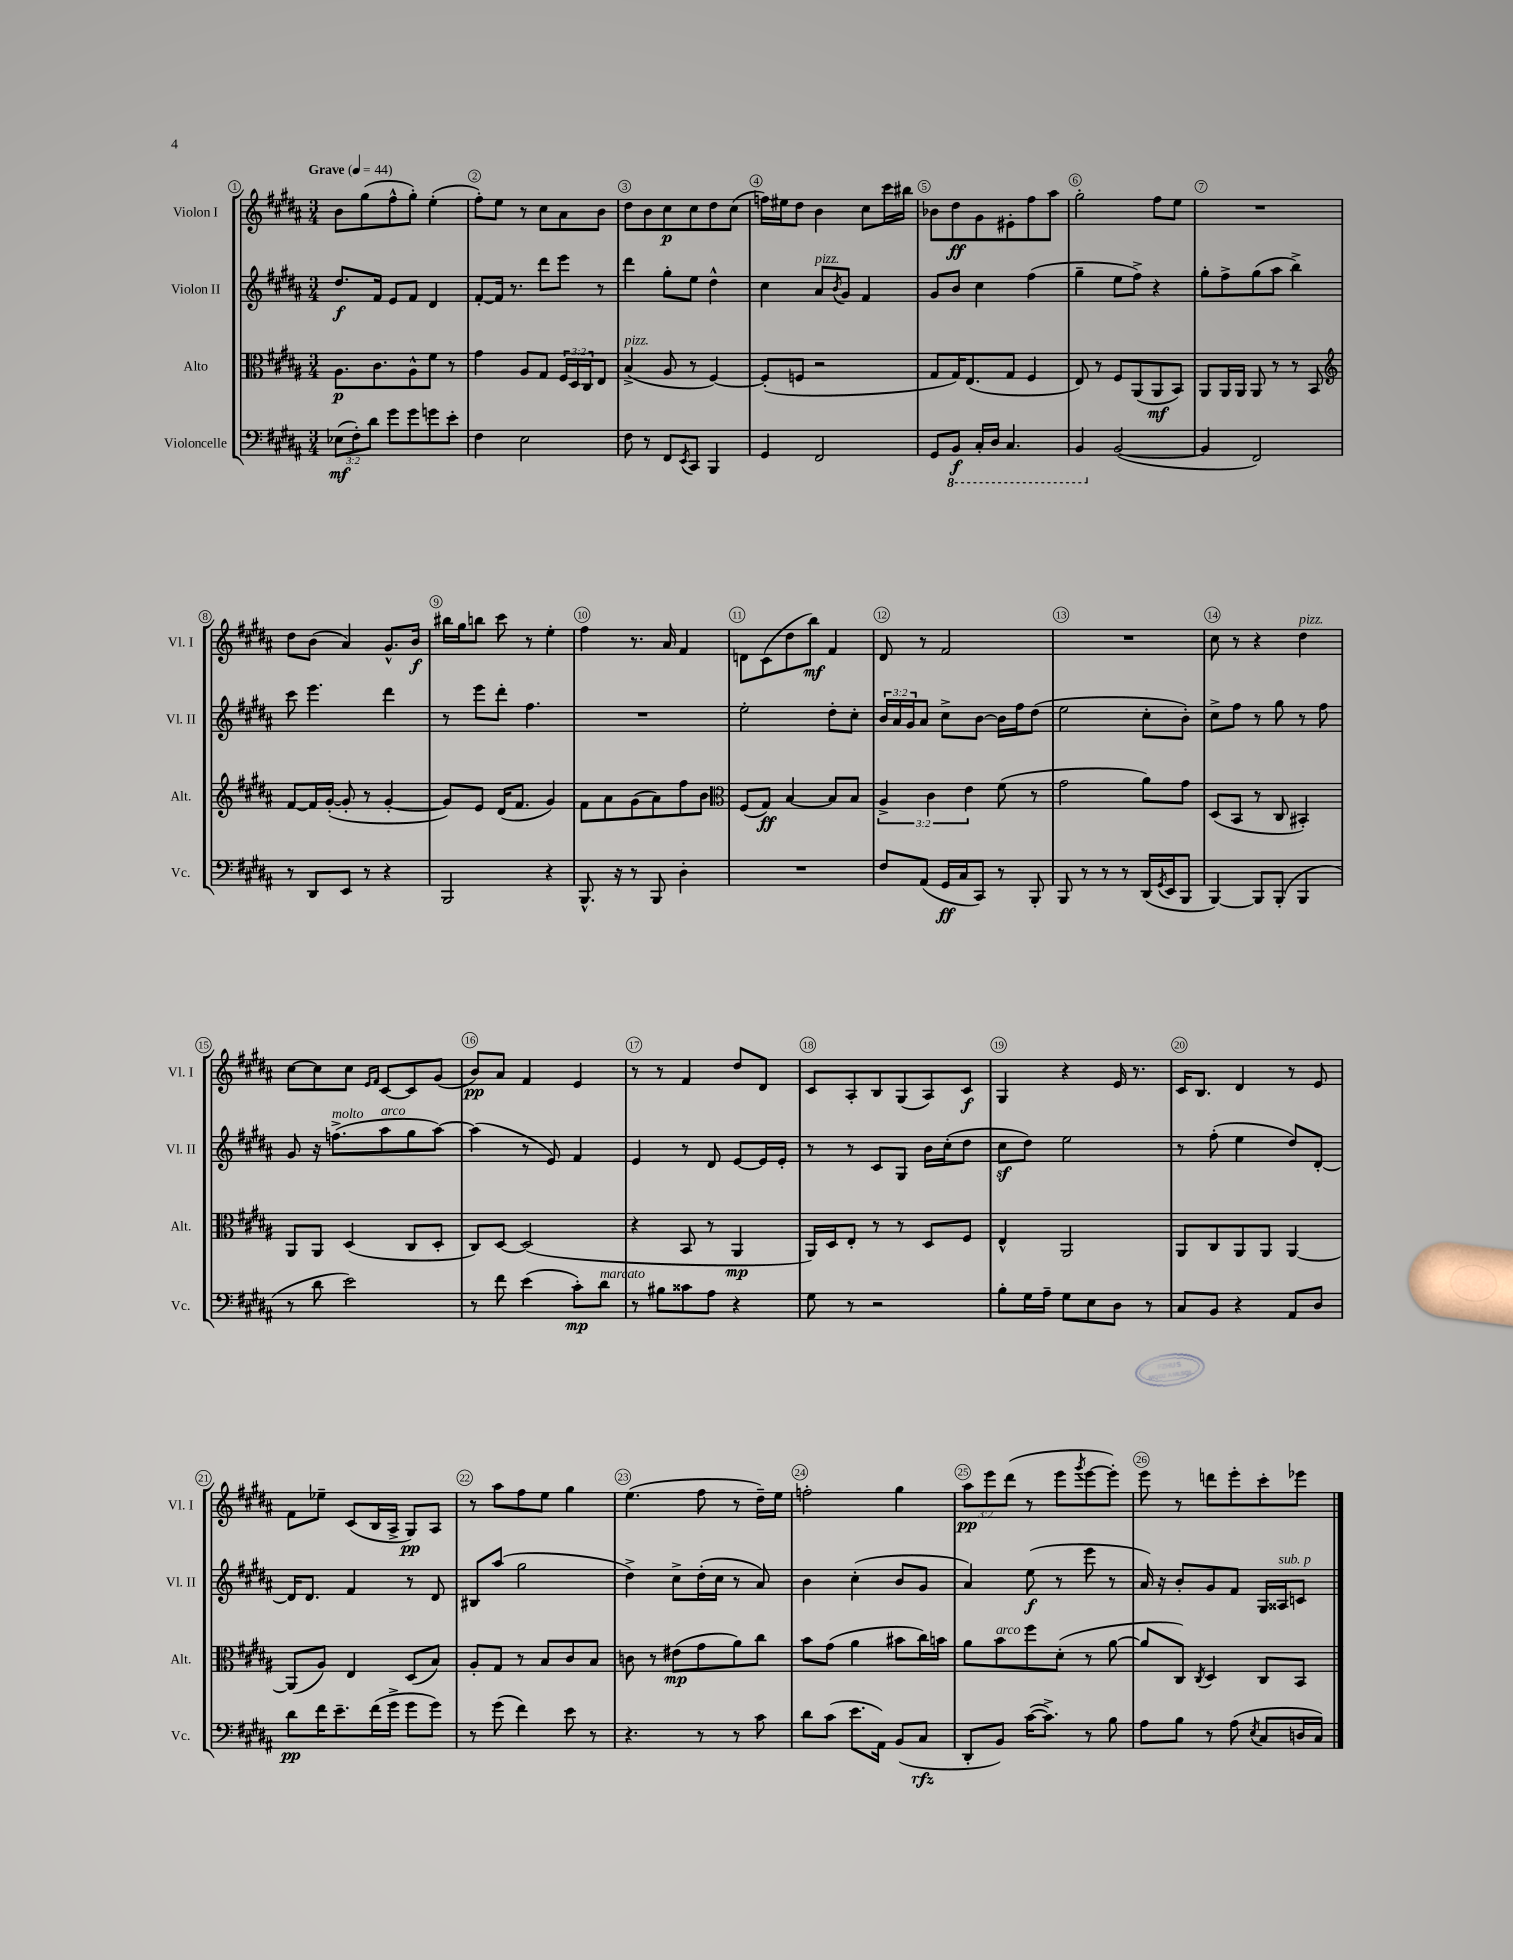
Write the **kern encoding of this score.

**kern	**kern	**kern	**kern
*staff4	*staff3	*staff2	*staff1
*clefF4	*clefC3	*clefG2	*clefG2
*k[f#c#g#d#a#]	*k[f#c#g#d#a#]	*k[f#c#g#d#a#]	*k[f#c#g#d#a#]
*M3/4	*M3/4	*M3/4	*M3/4
*MM44	*MM44	*MM44	*MM44
(12E-\L	8.A#\L	8.dd#/L	8b\L
12F#'\)	.	.	.
.	.	.	(8gg#\
12d#\J	.	.	.
.	8.c#\	16f#/Jk	.
8g#\L	.	8e/L	8ff#^^\
8g#\	8A#^^\	8f#/J	8gg#'\J)
8g\	8f#\J	4d#/	(4ee'\
8e'\J	8r	.	.
=	=	=	=
4F#\	4g#\	[8f#'/L	8ff#'\L)
.	.	16f#/]Jk	8ee\J
.	.	8.r	.
2E\	8A#/L	.	8r
.	8G#/J	8ddd#\L	8cc#\L
.	24F#/LL	8eee\J	8a#\
.	24D#/	.	.
.	24C#/J	.	.
.	8E/J	8r	8b\J
=	=	=	=
8F#\	(4B^/	4ddd#\	8dd#\L
8r	.	.	8b\
8FF#/L	8A#/	8gg#'\L	8cc#\
8qEE/	.	.	.
8CC#/J	8r	8ee\J	8cc#\
4BBB/	[4F#/)	4dd#^^\	8dd#\
.	.	.	(8cc#\J
=	=	=	=
4GG#/	(8F#'/]L	4cc#\	16ff\LL)
.	.	.	16ee#\J
.	8F/J	.	8dd#\J
2FF#/	2r	8a#/L	4b\
.	.	8qb/	.
.	.	8g#/J	.
.	.	4f#/	8cc#\L
.	.	.	16ccc#\L
.	.	.	16bb#\JJ
=	=	=	=
8GG#/L	8G#/L	8g#/L	8b-\L
8BBB/J	16G#/K)	8b/J	8dd#\
.	(8.E/	.	.
16CC#'/LL	.	4cc#\	8g#\
16DD#/JJ	.	.	.
4.CC#/	8G#/J	.	8e#'\
.	4F#/	(4ff#\	8ff#\
.	.	.	8aa#\J
=	=	=	=
4BBB/	8E/)	4gg#~\	2gg#'\
.	8r	.	.
([2BB/	8F#/L	8ee\L	.
.	(8AA#/	8ff#^\J)	.
.	8AA#/	4r	8ff#\L
.	8BB/J)	.	8ee\J
=	=	=	=
4BB/]	8AA#/L	8gg#'\L	2.r
.	16AA#/L	8ff#^\	.
.	16AA#/JJ	.	.
2FF#/)	8AA#/	(8gg#\	.
.	8r	8aa#\J	.
.	8r	4bb^\)	.
.	8BB/	.	.
=	=	=	=
*	*clefG2	*	*
8r	[8f#/L	8ccc#\	8dd#\L
8DD#/L	16f#/]L	4.eee\	(8b\J
.	([16g#'/JJ	.	.
8EE/J	8g#'/]	.	4a#/)
8r	8r	.	.
4r	[4g#'/	4ddd#\	8.g#^^/L
.	.	.	16b/Jk
=	=	=	=
2BBB/	8g#/]L)	8r	16bb#\LL
.	.	.	16gg#\J
.	8e/J	8eee\L	8bb\J
.	(16d#/LK	8ddd#'\J	8ccc#\
.	8.f#/J	.	.
.	.	4.ff#\	8r
4r	4g#/)	.	4ee'\
=	=	=	=
8.BBB^^/	8f#\L	2.r	4ff#\
.	8a#\	.	.
16r	.	.	.
8r	(8g#\	.	8.r
8BBB/	8a#\)	.	.
.	.	.	16a#/
4D#'\	8ff#\	.	4f#/
.	8b\J	.	.
=	=	=	=
*	*clefC3	*	*
2.r	(8F#/L	2ee'\	8d\L
.	8G#/J)	.	(8c#\
.	[4B/	.	8dd#\
.	.	.	8bb\J)
.	8B/]L	8dd#'\L	4f#/
.	8B/J	8cc#'\J	.
=	=	=	=
8F#/L	6A#^/	24b/LL	8d#/
.	.	24a#/	.
.	.	24g#/J	.
(8AA#/J	.	8a#/J	8r
.	6c#\	.	.
16GG#/LL	.	8cc#^\L	2f#/
16C#/J	.	.	.
.	6e\	.	.
8CC#/J)	.	[8b\J	.
8r	(8f#\	16b\]LL	.
.	.	16ff#\J	.
8BBB'/	8r	(8dd#\J	.
=	=	=	=
8BBB/	2g#\	2ee\	2.r
8r	.	.	.
8r	.	.	.
8r	.	.	.
(16DD#/LL	8a#\L)	8cc#'\L	.
8qGG#/	.	.	.
16EE/J	.	.	.
8BBB/J	8g#\J	8b'\J)	.
=	=	=	=
[4BBB/)	(8D#/L	8cc#^\L	8cc#\
.	8BB/J	8ff#\J	8r
8BBB/]L	8r	8r	4r
(8BBB'/J	8C#/	8gg#\	.
4BBB/	4BB#'/)	8r	4dd#\
.	.	8ff#\	.
=	=	=	=
8r	8AA#/L	8g#/	[8cc#\L
8d#\	8AA#/J	16r	8cc#\]
.	.	(8.ff^\L	.
2e\)	(4D#/	.	8cc#\J
.	.	.	16qqe/LL
.	.	.	16qqf#/JJ
.	.	8aa#\	[8c#/L
.	8C#/L	8gg#\	8c#/]
.	8D#'/J	[8aa#\J)	(8g#/J
=	=	=	=
8r	8C#/L)	(4aa#\]	8b/L)
8f#\	[8D#/J	.	8a#/J
(4e\	(2D#/]	8r	4f#/
.	.	8e/)	.
8c#'\L)	.	4f#/	4e/
8d#\J	.	.	.
=	=	=	=
8r	4r	4e/	8r
8B#\L	.	.	8r
8c##\	8BB/	8r	4f#/
8A#\J	8r	8d#/	.
4r	4AA#/	[8e/L	8dd#/L
.	.	16e/]L	8d#/J
.	.	16e'/JJ	.
=	=	=	=
8G#\	16AA#/LL)	8r	8c#/L
.	16D#/J	.	.
8r	8E'/J	8r	8A#'/
2r	8r	8c#/L	8B/
.	8r	8G#/J	(8G#/
.	8D#/L	16b\LL	8A#/)
.	.	(16cc#'\J	.
.	8F#/J	8dd#\J	8c#/J
=	=	=	=
8B'\L	4E^^/	8cc#\L	4G#/
16G#\L	.	8dd#\J)	.
16A#~\JJ	.	.	.
8G#\L	2AA#/	2ee\	4r
8E\	.	.	.
8D#\J	.	.	16e/
.	.	.	8.r
8r	.	.	.
=	=	=	=
8C#/L	8AA#/L	8r	16c#/LK
.	.	.	8.B/J
8BB/J	8C#/	(8ff#'\	.
4r	8AA#/	4ee\	4d#/
.	8AA#/J	.	.
8AA#/L	[4AA#/	8dd#/L)	8r
8D#/J	.	[8d#'/J	8e/
=	=	=	=
8d#\L	(8AA#/]L	16d#/]LK	8f#\L
.	.	8.d#/J	.
16f#\K	8A#/J)	.	8ee-~\J
8.e~\	.	.	.
.	4E/	4f#/	(8c#/L
(16f#\L	.	.	16B/L
16g#^\JJ	.	.	16A#^/JJ
8g#\L	(8D#/L	8r	8G#/L)
8g#\J)	8B/J)	8d#/	8A#/J
=	=	=	=
8r	8A#'/L	8B#/L	8r
(8g#\	8G#/J	(8aa#/J	8aa#\L
4f#\)	8r	2gg#\	8ff#\
.	8B/L	.	8ee\J
8e\	8c#/	.	4gg#\
8r	8B/J	.	.
=	=	=	=
4.r	8c\	4dd#^\)	(4.ee\
.	8r	.	.
.	(8e#\L	8cc#^\L	.
8r	8g#\	(16dd#'\L	8ff#\
.	.	16cc#\JJ	.
8r	8a#\)	8r	8r
8c#\	8cc#\J	8a#/)	16dd#~\LL)
.	.	.	16ee\JJ
=	=	=	=
8d#\L	8b\L	4b\	2ff'\
(8c#\J	(8g#\J	.	.
8.e\L	4a#\	(4cc#'\	.
16AA#\Jk)	.	.	.
(8BB/L	8b#\L	8b/L	4gg#\
8C#/J	16cc#\L)	8g#/J	.
.	16b\JJ	.	.
=	=	=	=
8DD#'/L	8a#\L	4a#/)	12aa#\L
.	.	.	12eee\
8BB/J)	8b\	.	.
.	.	.	(12ddd#\J
([16c#\LK	8ff#\	(8ee\	8r
8.c#^\]J)	.	.	.
.	(8d#'\J	8r	8eee\L
.	.	.	8qggg#/
8r	8r	8eee\	[8eee\
8B\	[8a#\	8r	8eee'\]J)
=	=	=	=
8A#\L	8a#/]L	16a#/)	8eee\
.	.	16r	.
8B\J	8C#/J)	8b'/L	8r
.	8qC#/	.	.
8r	4D#/	8g#/	8ddd\L
(8A#\	.	8f#/J	8eee'\
8qE/	.	.	.
8C#/L	8C#/L	16G#/LL	8ccc#'\
.	.	16A##/J	.
16D/L	8BB/J	8c/J	8eee-\J
16C#/JJ)	.	.	.
==	==	==	==
*-	*-	*-	*-
